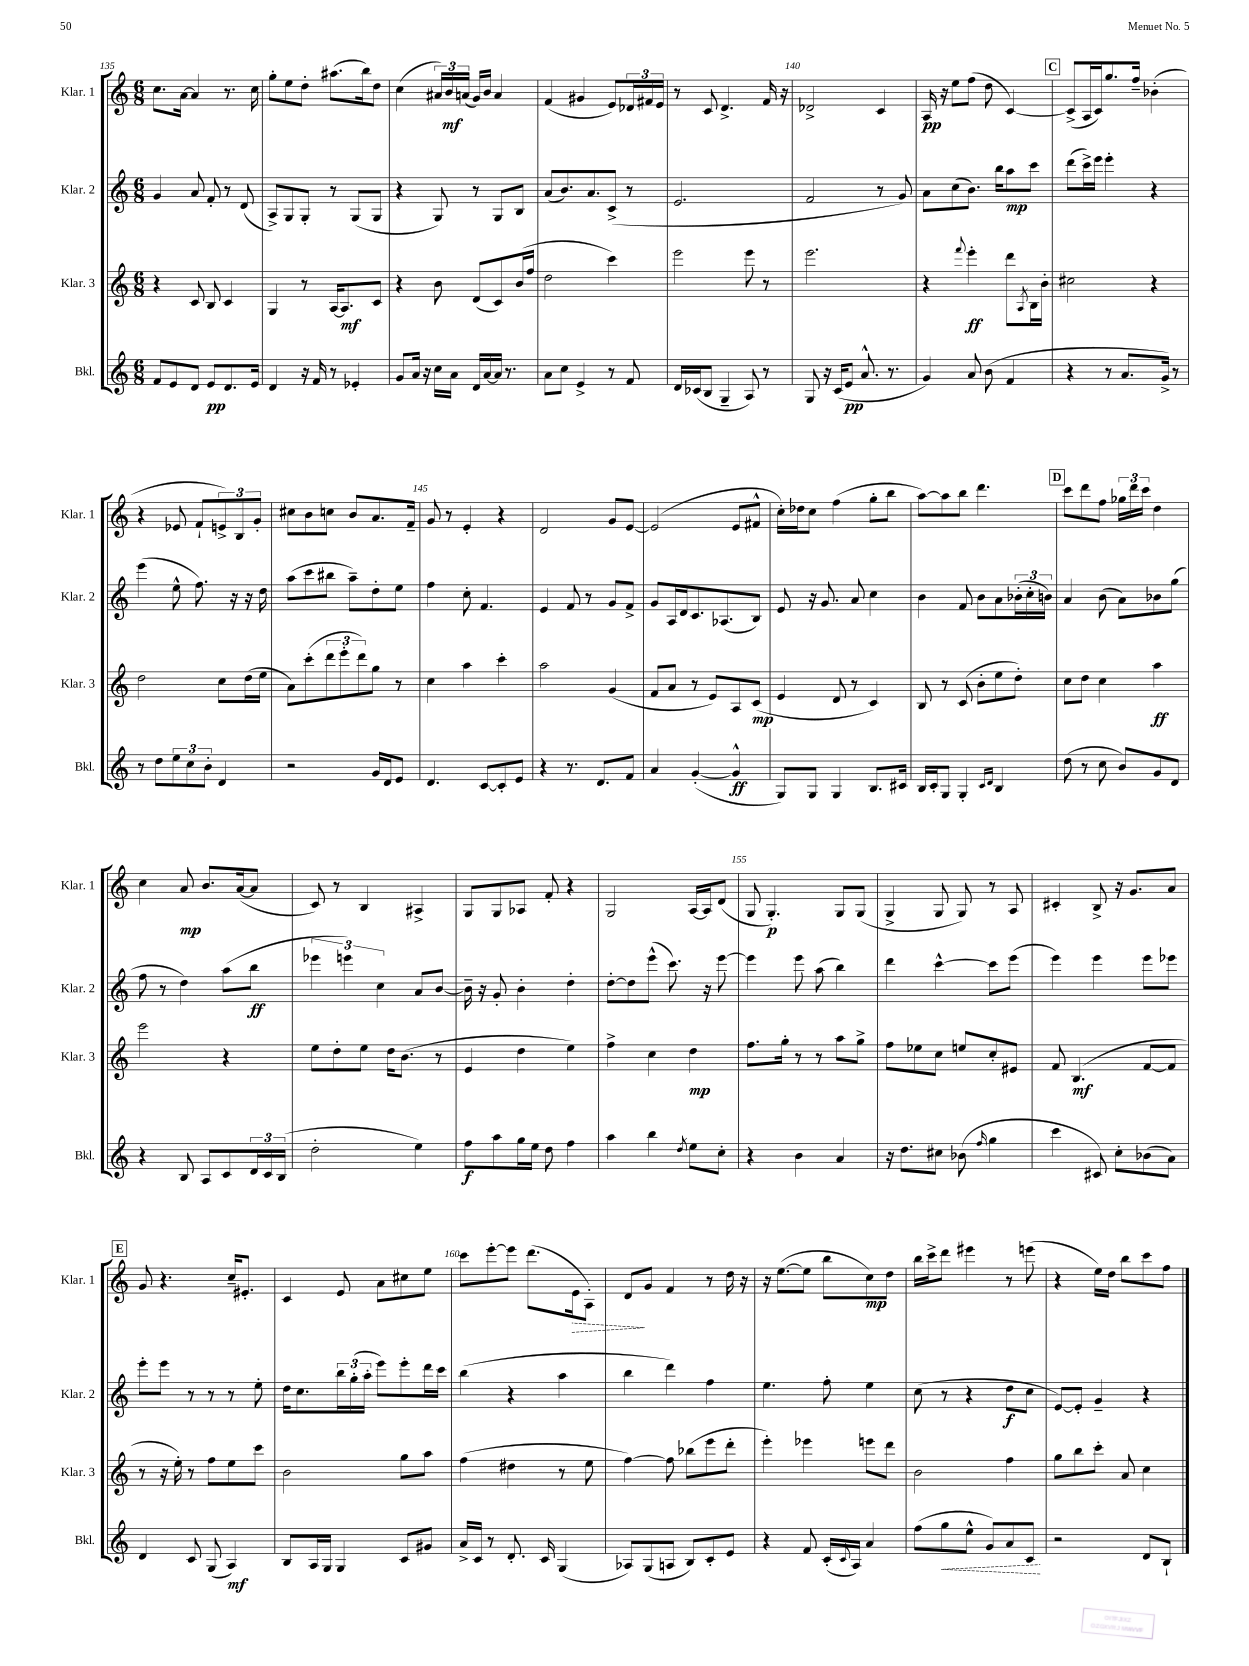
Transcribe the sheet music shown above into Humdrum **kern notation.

**kern	**dynam	**kern	**dynam	**kern	**dynam	**kern	**dynam
*part4	*part4	*part3	*part3	*part2	*part2	*part1	*part1
*staff4	*staff4	*staff3	*staff3	*staff2	*staff2	*staff1	*staff1
*I"Bkl.	*	*I"Klar. 3	*	*I"Klar. 2	*	*I"Klar. 1	*
*I'Bkl.	*	*I'Klar. 3	*	*I'Klar. 2	*	*I'Klar. 1	*
*clefG2	*	*clefG2	*	*clefG2	*	*clefG2	*
*k[]	*	*k[]	*	*k[]	*	*k[]	*
*M6/8	*	*M6/8	*	*M6/8	*	*M6/8	*
=135	=135	=135	=135	=135	=135	=135	=135
8f/L	.	4r	.	4g/	.	8.cc\L	.
8e/	.	.	.	.	.	.	.
.	.	.	.	.	.	[16a\Jk	.
8d/J	.	8c/	.	8a/	.	4a/]	.
8e/L	pp	8B/	.	8f'/	.	.	.
8.d/	.	4c/	.	8r	.	8.r	.
.	.	.	.	(8d/	.	.	.
16e/Jk	.	.	.	.	.	16cc\	.
=136	=136	=136	=136	=136	=136	=136	=136
4d/	.	4G/	.	8A^/L)	.	8gg'\L	.
.	.	.	.	8G/	.	8ee\	.
16r	.	8r	.	8G'/J	.	8dd'\J	.
16f/	.	.	.	.	.	.	.
8r	.	[16A/KL	.	8r	.	(8.aa#X\L	.
.	.	8.A/]	mf	.	.	.	.
4e-X'/	.	.	.	(8G/L	.	.	.
.	.	.	.	.	.	16bb\k)	.
.	.	8c/J	.	8G/J	.	8dd\J	.
=137	=137	=137	=137	=137	=137	=137	=137
8g/L	.	4r	.	4r	.	(4cc\	.
16a/Jk	.	.	.	.	.	.	.
16r	.	.	.	.	.	.	.
16cc\LL	.	8b\	.	8G/)	.	24a#X/LL)	.
.	.	.	.	.	.	24b/	mf
16a\JJ	.	.	.	.	.	.	.
.	.	.	.	.	.	(24an/JJ	.
16d/LL	.	(8d/L	.	8r	.	16g/LL)	.
[16a/	.	.	.	.	.	16b/JJ	.
16a/JJ]	.	8c/)	.	8G/L	.	4a/	.
8.r	.	.	.	.	.	.	.
.	.	(16b/L	.	8B/J	.	.	.
.	.	16ff/JJ	.	.	.	.	.
=138	=138	=138	=138	=138	=138	=138	=138
8a\L	.	2dd\	.	(8a/L	.	(4f/	.
8cc\J	.	.	.	8.b/)	.	.	.
4e^/	.	.	.	.	.	4g#X/	.
.	.	.	.	8.a/	.	.	.
8r	.	4ccc\)	.	(8c^/J	.	8e/L)	.
8f/	.	.	.	8r	.	24d-X/L	.
.	.	.	.	.	.	24f#X/	.
.	.	.	.	.	.	24e/JJ	.
=139	=139	=139	=139	=139	=139	=139	=139
16d/LL	.	2eee\	.	2.e/	.	8r	.
(16c-X/J	.	.	.	.	.	.	.
8B/J	.	.	.	.	.	8c/	.
4G~/	.	.	.	.	.	4.d^/	.
8A/)	.	8eee\	.	.	.	.	.
8r	.	8r	.	.	.	16f/	.
.	.	.	.	.	.	16r	.
=140	=140	=140	=140	=140	=140	=140	=140
8G/	.	2.eee\	.	2f/	.	2d-X^/	.
16r	.	.	.	.	.	.	.
(16c/KL	.	.	.	.	.	.	.
8e/J	pp	.	.	.	.	.	.
8.a^^/	.	.	.	.	.	.	.
.	.	.	.	8r	.	4c/	.
8.r	.	.	.	.	.	.	.
.	.	.	.	8g/)	.	.	.
=141	=141	=141	=141	=141	=141	=141	=141
4g/)	.	4r	.	8a\L	.	16A/	pp
.	.	.	.	.	.	16r	.
.	.	.	.	(8cc\	.	8ee\L	.
.	.	8qqfff/	.	.	.	.	.
8a/	.	4eee'\	ff	8.b\J)	.	(8ff\J	.
(8b\	.	.	.	.	.	8dd\	.
.	.	.	.	16bb\KL	.	.	.
4f/	.	8ddd\L	.	8aa\	mp	[4c/)	.
.	.	8qA/	.	.	.	.	.
.	.	16B\L	.	8ccc\J	.	.	.
.	.	16b'\JJ	.	.	.	.	.
!!LO:REH:place=s1:t=C
=142	=142	=142	=142	=142	=142	=142	=142
4r	.	2cc#X\	.	(8ddd\L	.	(8c^/L]	.
.	.	.	.	16ccc^\L)	.	16A/L	.
.	.	.	.	16eee\JJ	.	16c/J)	.
8r	.	.	.	4eee'\	.	8.gg/	.
8.a/L	.	.	.	.	.	.	.
.	.	.	.	.	.	16ff~/Jk	.
.	.	4r	.	4r	.	(4b-X'\	.
16g^/Jk)	.	.	.	.	.	.	.
8r	.	.	.	.	.	.	.
!!LO:LB:g=z
=143	=143	=143	=143	=143	=143	=143	=143
8r	.	2dd\	.	(4eee\	.	4r	.
8dd\L	.	.	.	.	.	.	.
12ee\	.	.	.	8ee^^\	.	8e-X/	.
12cc\	.	.	.	.	.	.	.
.	.	.	.	8.ff\)	.	8f`/L	.
12b'\J	.	.	.	.	.	.	.
4d/	.	8cc\L	.	.	.	12en^/)	.
.	.	.	.	16r	.	.	.
.	.	.	.	.	.	12B/	.
.	.	(16dd\L	.	16r	.	.	.
.	.	.	.	.	.	12g'/J	.
.	.	16ee\JJ	.	16dd\	.	.	.
=144	=144	=144	=144	=144	=144	=144	=144
2r	.	8a\L)	.	(8aa\L	.	8cc#X\L	.
.	.	(8ccc'\	.	8ccc\	.	8b\	.
.	.	12ddd\	.	8bb#X\J	.	8ccn\J	.
.	.	12eee'\	.	.	.	.	.
.	.	.	.	8aa~\L)	.	8b/L	.
.	.	12ddd\)	.	.	.	.	.
16g/LL	.	8gg\J	.	8dd'\	.	8.a/	.
16d/J	.	.	.	.	.	.	.
8e/J	.	8r	.	8ee\J	.	.	.
.	.	.	.	.	.	16f~/Jk	.
=145	=145	=145	=145	=145	=145	=145	=145
4.d/	.	4cc\	.	4ff\	.	8g/	.
.	.	.	.	.	.	8r	.
.	.	4aa\	.	8cc'\	.	4e'/	.
[8c/L	.	.	.	4.f/	.	.	.
8c'/]	.	4ccc'\	.	.	.	4r	.
8e/J	.	.	.	.	.	.	.
=146	=146	=146	=146	=146	=146	=146	=146
4r	.	2aa\	.	4e/	.	2d/	.
8.r	.	.	.	8f/	.	.	.
.	.	.	.	8r	.	.	.
8.d/L	.	.	.	.	.	.	.
.	.	(4g/	.	8g/L	.	8g/L	.
8f/J	.	.	.	8f^/J	.	[8e/J	.
=147	=147	=147	=147	=147	=147	=147	=147
4a/	.	8f/L	.	8g/L	.	(2e/]	.
.	.	8a/J	.	16A/L	.	.	.
.	.	.	.	16d/J	.	.	.
([4g'/	.	8r	.	8.c/	.	.	.
.	.	8e/L)	.	.	.	.	.
.	.	.	.	(8.A-X/	.	.	.
4g^^/]	ff	8A/	.	.	.	8e/L	.
.	.	(8c/J	mp	8B/J)	.	8f#X^^/J	.
=148	=148	=148	=148	=148	=148	=148	=148
8G/L)	.	4e/	.	8e/	.	16cc'\LL)	.
.	.	.	.	.	.	16dd-X\J	.
8G/J	.	.	.	16r	.	8cc\J	.
.	.	.	.	8.g/	.	.	.
4G/	.	8d/	.	.	.	(4ff\	.
.	.	8r	.	8a/	.	.	.
8.B/L	.	4c/)	.	4cc\	.	8gg'\L	.
.	.	.	.	.	.	8bb\J	.
16c#X/Jk	.	.	.	.	.	.	.
=149	=149	=149	=149	=149	=149	=149	=149
16B/LL	.	8B/	.	4b\	.	[8aa\L)	.
16c'/J	.	.	.	.	.	.	.
8G/J	.	8r	.	.	.	8aa\]	.
4G'/	.	(8c/	.	8f/	.	8bb\J	.
.	.	8b'\L	.	8b\L	.	4.ddd\	.
16qqc/LL	.	.	.	.	.	.	.
16qqd/JJ	.	.	.	.	.	.	.
4B/	.	8ee\	.	8a\	.	.	.
.	.	8dd'\J)	.	(24b-X'\L	.	.	.
.	.	.	.	24cc'\	.	.	.
.	.	.	.	24bn\JJ)	.	.	.
!!LO:REH:place=s1:t=D
=150	=150	=150	=150	=150	=150	=150	=150
(8dd\	.	8cc\L	.	4a/	.	8ccc\L	.
8r	.	8dd\J	.	.	.	8ddd\	.
8cc\	.	4cc\	.	(8b\	.	8ff\J	.
8b/L)	.	.	.	8a\L)	.	24gg-X\LL	.
.	.	.	.	.	.	24ddd\	.
.	.	.	.	.	.	24ccc\JJ	.
8g/	.	4aa\	ff	8b-X\	.	4dd\	.
8d/J	.	.	.	(8gg\J	.	.	.
!!LO:LB:g=z
=151	=151	=151	=151	=151	=151	=151	=151
4r	.	2eee\	.	8ff\	.	4cc\	.
.	.	.	.	8r	.	.	.
8B/	.	.	.	4dd\)	.	8a/	mp
8A/L	.	.	.	.	.	8.b/L	.
8c/	.	4r	.	(8aa\L	.	.	.
.	.	.	.	.	.	([16a/k	.
24d/L	.	.	.	8bb\J	ff	8a/J]	.
24c/	.	.	.	.	.	.	.
(24B/JJ	.	.	.	.	.	.	.
=152	=152	=152	=152	=152	=152	=152	=152
2dd'\	.	8ee\L	.	6eee-X\	.	8c/)	.
.	.	8dd'\	.	.	.	8r	.
.	.	.	.	6eeen\)	.	.	.
.	.	8ee\J	.	.	.	4B/	.
.	.	.	.	6cc\	.	.	.
.	.	16dd\KL	.	.	.	.	.
.	.	(8.b\J	.	.	.	.	.
4ee\)	.	.	.	8a/L	.	4A#X^/	.
.	.	8r	.	[8b/J	.	.	.
=153	=153	=153	=153	=153	=153	=153	=153
8ff\L	f	4e/	.	16b~\]	.	8G/L	.
.	.	.	.	16r	.	.	.
8aa\	.	.	.	8g'/	.	8G/	.
16gg\L	.	4dd\	.	4b'\	.	8A-X/J	.
16ee\JJ	.	.	.	.	.	.	.
8dd\	.	.	.	.	.	8f'/	.
4ff\	.	4ee\)	.	4dd'\	.	4r	.
=154	=154	=154	=154	=154	=154	=154	=154
4aa\	.	4ff^\	.	[8dd'\L	.	2G/	.
.	.	.	.	8dd\]	.	.	.
4bb\	.	4cc\	.	(8eee^^\J	.	.	.
.	.	.	.	8.ccc\)	.	.	.
8qdd/	.	.	.	.	.	.	.
8ee\L	.	4dd\	mp	.	.	[16A/LL	.
.	.	.	.	16r	.	16A/J]	.
8cc'\J	.	.	.	[8eee\	.	(8d/J	.
=155	=155	=155	=155	=155	=155	=155	=155
4r	.	8.ff\L	.	4eee\]	.	8G/	.
.	.	.	.	.	.	4.G'/)	p
.	.	16gg'\Jk	.	.	.	.	.
4b\	.	8r	.	8eee\	.	.	.
.	.	8r	.	(8aa\	.	.	.
4a/	.	8aa\L	.	4bb\)	.	8G/L	.
.	.	8gg^\J	.	.	.	(8G/J	.
=156	=156	=156	=156	=156	=156	=156	=156
16r	.	8ff\L	.	4ddd\	.	4G^/	.
8.dd\L	.	.	.	.	.	.	.
.	.	8ee-X\	.	.	.	.	.
8cc#X\J	.	8cc\J	.	[4ccc^^\	.	8G/	.
(8b-X\	.	8een/L	.	.	.	8G/)	.
16qqff/	.	.	.	.	.	.	.
4gg\	.	8cc'/	.	8ccc\L]	.	8r	.
.	.	8e#X/J	.	(8eee\J	.	8A/	.
=157	=157	=157	=157	=157	=157	=157	=157
4ccc\	.	8f/	.	4eee\)	.	4c#X'/	.
.	.	(4.B/	mf	.	.	.	.
8c#X/)	.	.	.	4eee\	.	8B^/	.
8cc'\L	.	.	.	.	.	16r	.
.	.	.	.	.	.	8.g/L	.
(8b-X\	.	[8f/L	.	8eee\L	.	.	.
8a\J)	.	8f/J]	.	8eee-X\J	.	8a/J	.
!!LO:LB:g=z
!!LO:REH:place=s1:t=E
=158	=158	=158	=158	=158	=158	=158	=158
4d/	.	8r	.	8eee'\L	.	8g/	.
.	.	16r	.	8eee\J	.	4.r	.
.	.	16ee'\)	.	.	.	.	.
8c/	.	8r	.	8r	.	.	.
(8G/	.	8ff\L	.	8r	.	.	.
4A/)	mf	8ee\	.	8r	.	16cc~/KL	.
.	.	.	.	.	.	8.e#X'/J	.
.	.	8ccc\J	.	8ee'\	.	.	.
=159	=159	=159	=159	=159	=159	=159	=159
8B/L	.	2b\	.	16dd\KL	.	4c/	.
.	.	.	.	8.cc\	.	.	.
16A/L	.	.	.	.	.	.	.
16G/JJ	.	.	.	.	.	.	.
4G/	.	.	.	24bb\L	.	8e/	.
.	.	.	.	(24gg'\	.	.	.
.	.	.	.	24aa'\JJ	.	.	.
.	.	.	.	8eee\L)	.	8a\L	.
8c/L	.	8gg\L	.	8eee'\	.	8cc#X\	.
8g#X/J	.	8aa\J	.	16ddd\L	.	8ee\J	.
.	.	.	.	16ccc\JJ	.	.	.
=160	=160	=160	=160	=160	=160	=160	=160
16a^/LL	.	(4ff\	.	(4bb\	.	8ccc\L	.
16c/JJ	.	.	.	.	.	.	.
8r	.	.	.	.	.	[8eee'\	.
8.d'/	.	4dd#X\	.	4r	.	8eee\J]	.
.	.	.	.	.	.	(8.ddd\L	.
16c/	.	.	.	.	.	.	.
(4G/	.	8r	.	4aa\	.	.	.
!	!	!	!	!	!	!	!LO:HP:b
.	.	.	.	.	.	16e\k	>
.	.	8ee\	.	.	.	8A'\J)	.
=161	=161	=161	=161	=161	=161	=161	=161
8A-X/L)	.	[4ff\)	.	4bb\	.	8d/L	.
(8G/	.	.	.	.	.	8g/J	]
8An/J	.	8ff\]	.	4ddd\)	.	4f/	.
8B/L)	.	(8bb-X\L	.	.	.	.	.
8c'/	.	8eee\	.	4ff\	.	8r	.
8e/J	.	8ddd'\J	.	.	.	16dd\	.
.	.	.	.	.	.	16r	.
=162	=162	=162	=162	=162	=162	=162	=162
4r	.	4eee'\)	.	4.ee\	.	16r	.
.	.	.	.	.	.	([8.ee\L	.
8f/	.	4eee-X\	.	.	.	8ee\J]	.
(16c'/LL	.	.	.	8ff'\	.	8bb\L	.
8qqc/	.	.	.	.	.	.	.
16A/JJ)	.	.	.	.	.	.	.
4a/	.	8eeen\L	.	4ee\	.	8cc\)	mp
.	.	8ddd\J	.	.	.	8dd\J	.
=163	=163	=163	=163	=163	=163	=163	=163
(8ff\L	.	2b\	.	(8cc\	.	16bb\LL	.
.	.	.	.	.	.	16ccc^\J	.
!	!LO:HP:b	!	!	!	!	!	!
8gg\	<	.	.	8r	.	8ddd\J	.
8ee^^\J	.	.	.	4r	.	4eee#X\	.
8g/L)	.	.	.	.	.	.	.
8a/	.	4ff\	.	8dd\L	f	8r	.
8c/J	.	.	.	8cc\J	.	(8eeen\	.
.	[	.	.	.	.	.	.
=164	=164	=164	=164	=164	=164	=164	=164
2r	.	8gg\L	.	[8e/L)	.	4r	.
.	.	8bb\	.	8e'/J]	.	.	.
.	.	8ccc'\J	.	4g~/	.	16ee\LL)	.
.	.	.	.	.	.	16dd\JJ	.
.	.	8a/	.	.	.	8bb\L	.
8d/L	.	4cc\	.	4r	.	8ccc\	.
8B`/J	.	.	.	.	.	8ff\J	.
==	==	==	==	==	==	==	==
*-	*-	*-	*-	*-	*-	*-	*-
